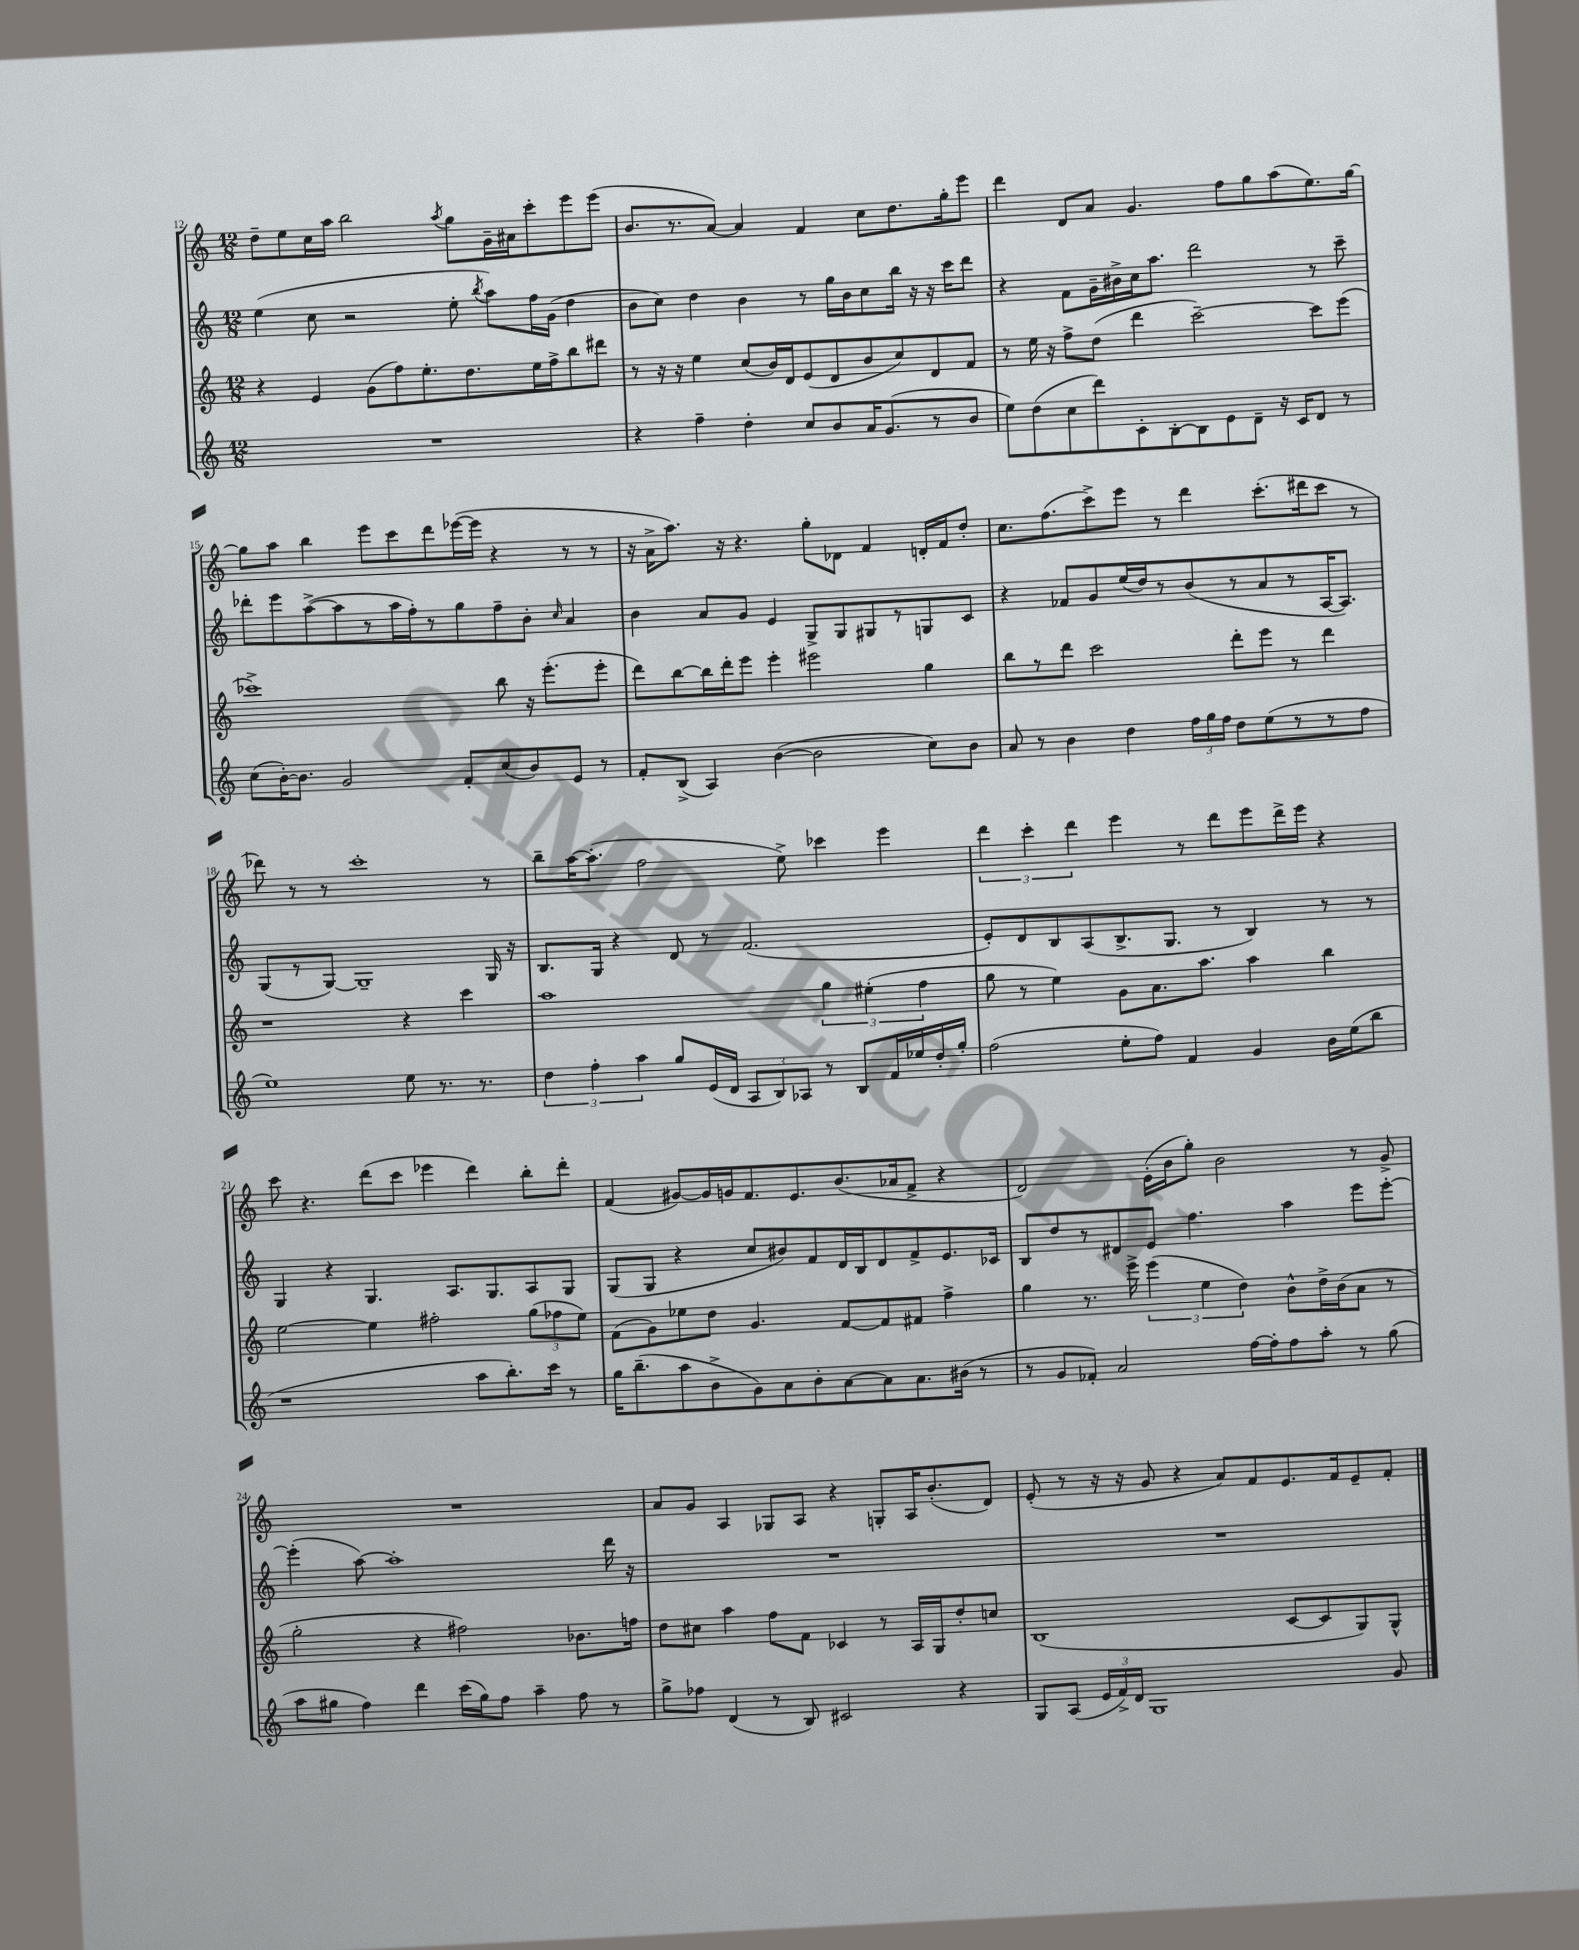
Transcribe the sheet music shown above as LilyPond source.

<<
\new StaffGroup <<
\new Staff = "s0" {
    \clef treble \key c \major \numericTimeSignature \time 12/8
    \autoBeamOff d''8[-- e''8 c''16 a''16] b''2 \acciaccatura { a''8 } g''8[ g'16-- ais'16 c'''8-. e'''8 e'''8]( |
    b'8.[ r8. a'8]~) a'4 f'4 c''8[ d''8. g''16-. e'''8] |
    d'''4 d'8[ a'8] g'4. f''8[ g''8 a''8( e''8.) g''16]~ |
    g''8[ a''8] b''4 e'''8[ c'''8 d'''8 ees'''16~( ees'''16] r4 r8 r8 |
    r16 a'16[-> a''8.]) r16 r4. g''8[-. des'8] f'4 d'16[-. f'16 d''8]-. |
    c''8.[ f''8.( c'''8->) e'''8] r8 d'''4 c'''8.[-.( dis'''16 c'''8] r8 |
    des'''8) r8 r8 c'''1-. r8 |
    b''8[-- a''16~ a''8.]-.( f''2 e''8->) ces'''4 e'''4 |
    \tuplet 3/2 { d'''4 c'''4-. d'''4 } e'''4 r8 d'''8[ e'''8 d'''16-> e'''16] r4 |
    c'''8 r4. d'''8[( c'''8] ees'''4 d'''4) b''8[-. d'''8]-. |
    f'4( gis'8[~) gis'16 g'16 f'8. e'8. b'8.( aes'16 f'8]-> r4 |
    d'2) e'16[-.( b'16 g''8]-.) b'2 r8 g'8-> |
    R1. |
    a'8[ g'8] a4 ges8[ a8] r4 g8[-. a16 b'8.-.( d'8]) |
    e'8-.( r8 r16 r16 g'8 r4 a'8[) f'8 e'8. f'16 e'8-- f'8]-. \bar "|." |
}
\new Staff = "s1" {
    \clef treble \key c \major \numericTimeSignature \time 12/8
    \autoBeamOff e''4( c''8 r2 e''8-. \acciaccatura { b''8 } a''8[) f''16 g'16]( d''4 |
    b'8[ c''8]) d''4 b'4 r8 g''16[ b'16 c''8 b''16] r16 r16 c'''16[ d'''8] |
    r4 f'8[ g'16-- bis'16-> c''16 a''8.] d'''2 r8 c'''8-- |
    des'''8[-. e'''8 a''8~->( a''8 r8 a''16 f''16-.) r8 g''8 f''8-- b'8]-. \grace { c''16 } a'4 |
    b'4 a'8[ g'8] e'4 g8[-> g8 gis8 r8 g8 c'8] |
    r4 fes'8[ g'8 e''16( d''16) r8 b'8( r8 a'8 r8 a16~ a8.]) |
    g8[( r8 g8]~) g1-- g16 r16 |
    b8.[ g16] r4 d'8 r8 f'2.( |
    e'8[-.) d'8 b8 a8( b8.-> g8.] r8 b4) r8 r8 |
    g4 r4 g4. a8.[ g8. a8 g8] |
    g8[( g8] r4 c''8[ bis'8) f'8 d'16 b16 d'8 f'8-> e'8. ces'16] |
    b8[ d''8 r8 dis'8 e'8] f''4. a''4 e'''8[ e'''8]~-. |
    e'''4-.( a''8~) a''1-. d'''16 r16 |
    R1. |
    R1. \bar "|." |
}
\new Staff = "s2" {
    \clef treble \key c \major \numericTimeSignature \time 12/8
    \autoBeamOff r4 e'4 g'8[( f''8) e''8.-. d''8. e''16 f''16-> b''8 dis'''8] |
    r8 r16 r16 e''4 c''8[( b'16) d'16 e'8( d'8 b'8 c''8) d'8 f'8] |
    r8 e''16 r16 f''8[-> d''8]( d'''4 c'''2~--) c'''8[ e'''8]( |
    ces'''1->) b''8 r16 e'''8.[-.( e'''8]-. |
    d'''8[) b''8~ b''16 d'''16-. e'''8] e'''4-. eis'''2 g''4 |
    b''8[ r8 d'''8] c'''2 d'''8[-. e'''8] r8 d'''4 |
    r1 r4 c'''4 |
    a''1 \tuplet 3/2 { g''4 eis''4-.( f''4 } |
    g''8 r8 e''4) g'8[ a'8. a''8.] a''4 b''4 |
    e''2~ e''4 fis''2-. \tuplet 3/2 { g''8[( fes''8 e''8]) } |
    f'8[( g'8) ees''8 d''8] g'4. f'8[~ f'8 fis'8] f''4-> |
    g''4 r8. e'''16-> \tuplet 3/2 { e'''4( e''4 d''4) } b'8[-^ d''16-> b'16( a'8] r8 |
    g''2-. r4 fis''2) bes'8.[ f''16] |
    d''8[ cis''8] a''4 f''8[ f'8] ces'4 r8 a16[ g16 d''8-. c''8] |
    b1( c'8[~ c'8 g8) g8]-^ \bar "|." |
}
\new Staff = "s3" {
    \clef treble \key c \major \numericTimeSignature \time 12/8
    \autoBeamOff R1. |
    r4 f''4-- d''4-. c''8[ b'8 a'16 g'8.( r8 b'8] |
    e''8[) d''8( c''8 d'''8) c'8-. b8~-. b8 e'8 d'8]-- r16 c'16[ d'8] r8 |
    c''8[( b'16~-.) b'8.] g'2 f'8[-. c''8( b'8) e'8] r8 |
    f'8[-. b8]->( a4) b'4~( b'2 c''8[) b'8] |
    a'8 r8 b'4 d''4 \tuplet 3/2 { f''16[ g''16 f''16] } d''8[ e''8( r8 r8 f''8] |
    e''1) e''8 r8. r8. |
    \tuplet 3/2 { d''4 f''4-. a''4 } g''8[ e'16( d'16] \tuplet 3/2 { a8[ b8) aes8] } r8 b8[ f'16 ees''16 d''16-. g''16]-. |
    f''2( e''8[-. f''8]) f'4 g'4 b'16[ e''16( b''8] |
    r1 a''8[ b''8.-.) c'''16] r8 |
    g''16[ b''8.--( a''8 b'8-> g'8) a'8 b'8-. a'8~ a'8 a'8. bis'16]( r8 |
    r8 g'8[ fes'8]-.) a'2 f''16[~ f''16-. f''8 a''8]-. r8 g''8( |
    a''8[ gis''8] f''4) d'''4 c'''16[( gis''16) f''8] a''4-- f''8 r8 |
    g''8[-> fes''8] d'4( r8 b8) cis'2 r4 |
    g8[ a8]( \tuplet 3/2 { e'16[ f'16->) d'16] } g1 g'8 \bar "|." |
}
>>
>>
\layout { \context { \Score currentBarNumber = #12 } }
